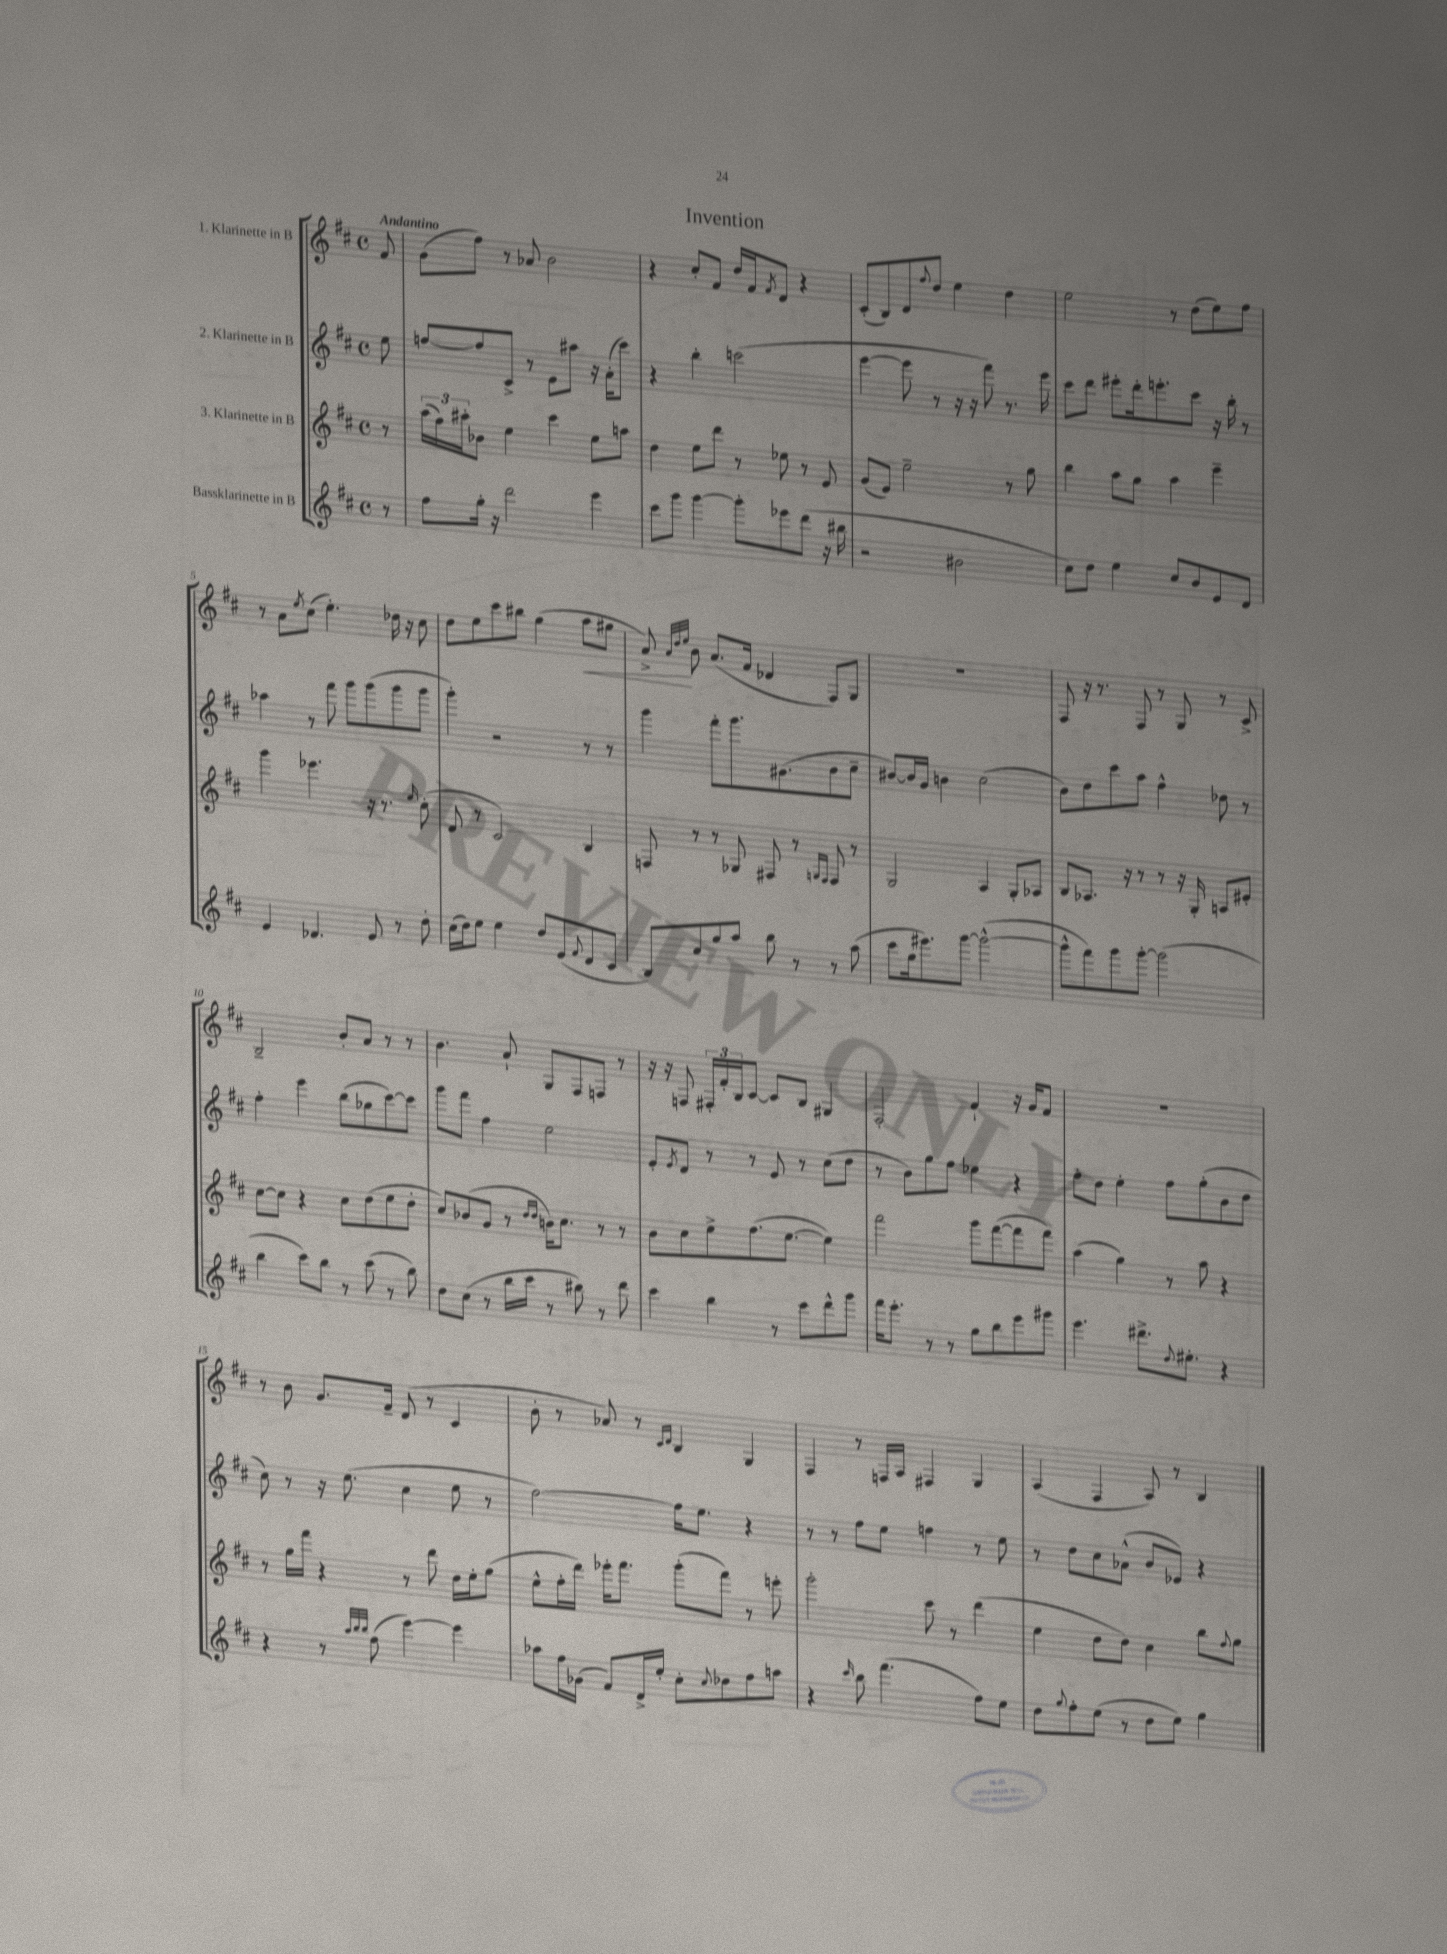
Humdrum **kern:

**kern	**kern	**kern	**kern	**dynam
*part4	*part3	*part2	*part1	*part1
*staff4	*staff3	*staff2	*staff1	*staff1
*I"Bassklarinette in B	*I"3. Klarinette in B	*I"2. Klarinette in B	*I"1. Klarinette in B	*
*clefG2	*clefG2	*clefG2	*clefG2	*
*k[f#c#]	*k[f#c#]	*k[f#c#]	*k[f#c#]	*
*M4/4	*M4/4	*M4/4	*M4/4	*
*met(c)	*met(c)	*met(c)	*met(c)	*
=	=	=	=	=
!	!	!	!LO:TX:a:B:t=Andantino	!
8r	8r	8ee\	8f#/	.
=1	=1	=1	=1	=1
8ff#\L	(24aa\LL	[8ffn/L	(8g\L	.
.	24ff#\)	.	.	.
.	24aa#X'\J	.	.	.
16gg'\Jk	8b-X\J	8ff/]	8ff#\J)	.
16r	.	.	.	.
2ddd\	4ee\	8c#^/J	8r	.
.	.	8r	8a-X/	.
.	4ccc#\	8e\L	2b\	.
.	.	8aa#X\J	.	.
4eee\	8ee\L	16r	.	.
.	.	(16a'\KL	.	.
.	8aan\J	8ccc#\J)	.	.
=2	=2	=2	=2	=2
8ccc#\L	4dd\	4r	4r	.
8ggg\J	.	.	.	.
[4ggg\	8ee\L	4bb'\	8cc#'/L	.
.	8ddd\J	.	8f#/J	.
8ggg'\L]	8r	(2cccn\	16dd/LL	.
.	.	.	16f#/J	.
.	.	.	8qf#/	.
8eee-X\	8ee-X\	.	8d/J	.
(8ddd\J	8r	.	4r	.
16r	8e/	.	.	.
16bb#X\	.	.	.	.
=3	=3	=3	=3	=3
2r	(8g/L	[4eee\	(8c#'/L	.
.	8e/J)	.	8B/)	.
.	2ee~\	8eee\]	8d/	.
.	.	.	8qqff#/	.
.	.	8r	8dd/J	.
2b#X\	.	16r	4ee\	.
.	.	16r	.	.
.	.	8fff#\)	.	.
.	8r	8.r	4dd\	.
.	8gg\	.	.	.
.	.	16eee\	.	.
=4	=4	=4	=4	=4
8cc#\L)	4bb\	8ccc#\L	2ee\	.
8dd\J	.	8ddd\J	.	.
4ee\	8aa\L	8eee#X'\L	.	.
.	8gg\J	16ddd'\k	.	.
.	.	8.eeen'\	.	.
8cc#/L	4aa\	.	8r	.
8b/	.	8ccc#\J	(8dd\L	.
8e/	4eee~\	16r	8ee\)	.
.	.	16bb'\	.	.
8d/J	.	8r	8ff#\J	.
!!LO:LB:g=z
=5	=5	=5	=5	=5
4e/	4ggg\	4aa-X\	8r	.
.	.	.	8a\L	.
.	.	.	8qee/	.
4.d-X/	4.eee-X\	8r	(8cc#\J	.
.	.	8fff#\	4.ee'\)	.
.	.	8ggg\L	.	.
8e/	16r	(8ggg\	.	.
.	8.r	.	.	.
8r	.	8ggg\	16dd-X\	.
.	.	.	16r	.
.	16qqee/	.	.	.
8dd'\	(8cc#'\	8ggg\J	8cc#\	.
=6	=6	=6	=6	=6
(16cc#\LL	8d/	4ggg'\)	8dd\L	.
16dd\J)	.	.	.	.
8ee\J	8r	.	8ee\	.
4ee\	2c#/)	2r	8ccc#\	.
.	.	.	8bb#X\J	.
8dd/L	.	.	(4gg\	.
(8e/	.	.	.	.
8qqf#/	.	.	.	.
!	!	!	!	!LO:HP:b
8d/	4B/	8r	8aa\L	<
8c#/J	.	8r	8gg#X\J	.
=7	=7	=7	=7	=7
8B/L)	8Fn/	4ggg\	8a^/)	.
.	.	.	32qqa/LLL	.
.	.	.	32qqdd/	.
.	.	.	32qqee/JJJ	.
8cc#/	8r	.	8b\	[
8gg/	8r	8fff#'\L	(8.a/L	.
8aa/J	8G-X/	8.ggg\	.	.
.	.	.	16f#/Jk	.
8bb\	8F#X/	.	4d-X/	.
.	.	(8.g#X\	.	.
8r	8r	.	.	.
.	16qqGn/LL	.	.	.
.	16qqF#/JJ	.	.	.
8r	8F#/	8b\	8F#/L)	.
(8aa\	8r	8cc#~\J	8G/J	.
=8	=8	=8	=8	=8
8ccc#\L	2G/	[8b#X/L)	1r	.
16gg\k	.	16b#/L]	.	.
8.eee#X\)	.	16g/JJ	.	.
.	.	4bn\	.	.
[8ggg\J	.	.	.	.
(2ggg^^\_	4A/	(2cc#\	.	.
.	8G'/L	.	.	.
.	8A-X/J	.	.	.
=9	=9	=9	=9	=9
8ggg^^\L]	8B/L	8b\L)	8F#/	.
8fff#\)	8.A-X/J	8dd\	16r	.
.	.	.	8.r	.
8ggg\	.	8ccc#\	.	.
.	16r	.	.	.
[8ggg'\J	8r	8aa\J	8F#/	.
(2ggg\]	8r	4ff#^^\	8r	.
.	16r	.	8G/	.
.	16G'/	.	.	.
.	8An/L	8dd-X\	8r	.
.	8e#X'/J	8r	8c#^/	.
!!LO:LB:g=z
=10	=10	=10	=10	=10
4bb\	[8cc#\L	4ff#'\	2B~/	.
.	8cc#\J]	.	.	.
8ccc#\L)	4r	4eee\	.	.
8bb\J	.	.	.	.
8r	8cc#\L	(8bb\L	8b'/L	.
(8ccc#\	(8dd\	8gg-X\	8a/J	.
8r	8ee\	[8ccc#\)	8r	.
8bb\)	8dd'\J	8ccc#\J]	8r	.
=11	=11	=11	=11	=11
8dd\L	8cc#/L)	8ggg\L	4.b\	.
(8cc#\J	(8b-X/	8fff#\J	.	.
8r	8g/J	4ff#\	.	.
16bb\LL	8r	.	8a`/	.
16ccc#\JJ	.	.	.	.
.	16qqdd/LL	.	.	.
.	16qqdd/JJ	.	.	.
8r	16bn\KL)	2ee\	8G/L	.
.	8.cc#\J	.	.	.
8bb#X\)	.	.	8F#/	.
8r	8r	.	8Fn/J	.
8ddd\	8r	.	8r	.
=12	=12	=12	=12	=12
4ccc#\	8b\L	8e'/L	16r	.
.	.	.	16r	.
.	.	8qe/	.	.
.	8cc#\	8d/J	8Fn/	.
4bb\	8ee^\	8r	24F#X'/LL	.
.	.	.	24f#'/	.
.	.	.	24B/J	.
.	(8.ff#\	8r	[8c#/J	.
8r	.	8e/	8c#/L]	.
.	[8.ee\J	.	.	.
8ccc#\L	.	8r	8B/J	.
8ddd^^\	4ee\])	(8cc#\L	4G#X/	.
8ggg\J	.	8dd\J	.	.
=13	=13	=13	=13	=13
16fff#\KL	2fff#\	8r	2F#'/	.
8.eee'\J	.	.	.	.
.	.	8b\L)	.	.
8r	.	8gg\	.	.
8r	.	8ff#\J	.	.
8gg\L	8ggg\L	4ee-X\	4f#`/	.
8bb\	([8fff#\	.	.	.
8eee\	8fff#\]	4r	16r	.
.	.	.	16g/KL	.
8ggg#X\J	8fff#\J)	.	8f#/J	.
=14	=14	=14	=14	=14
4.eee\	(4aa\	8ff#'\L	1r	.
.	.	8dd\J	.	.
.	4gg\)	4ee'\	.	.
8.ddd#X^\L	.	.	.	.
.	8r	8ff#\L	.	.
8qqdd/	.	.	.	.
8.ee#X'\J	.	.	.	.
.	8aa\	(8gg'\	.	.
4r	4r	8b\	.	.
.	.	8dd\J	.	.
!!LO:LB:g=z
=15	=15	=15	=15	=15
4r	8r	8cc#\)	8r	.
.	16gg\LL	8r	8b\	.
.	16fff#\JJ	.	.	.
8r	4r	16r	8.g/L	.
.	.	(8.ee\	.	.
32qqaa/LLL	.	.	.	.
32qqbb/	.	.	.	.
32qqbb/JJJ	.	.	.	.
(8ff#\	.	.	.	.
.	.	.	16f#~/Jk	.
[4eee\)	8r	4cc#\	(8d/	.
.	8ddd\	.	8r	.
4eee\]	16dd\LL	8ee\	4c#/	.
.	16ee'\J	.	.	.
.	(8gg\J	8r	.	.
=16	=16	=16	=16	=16
8aa-X\L	8ee^^\L	[2ff#\)	8b'\	.
16ff#\L	16ff#'\L	.	8r	.
(16g-X\JJ	16ddd\JJ)	.	.	.
8f#/L)	16eee-X'\KL	.	8a-X/)	.
.	8.fff#\J	.	.	.
16d^/L	.	.	8r	.
16ee'/JJ	.	.	.	.
.	.	.	16qqc#/LL	.
.	.	.	16qqd/JJ	.
8cc#'\L	(8ggg'\L	16ff#\KL]	4B/	.
.	.	8.ee\J	.	.
8qqcc#/	.	.	.	.
8dd-X\	8fff#\J)	.	.	.
8ff#\	8r	4r	4G/	.
8aan\J	8eeen'\	.	.	.
=17	=17	=17	=17	=17
4r	2ggg'\	8r	4F#/	.
.	.	8r	.	.
16qqccc#/	.	.	.	.
8bb\	.	8ff#\L	8r	.
(4.fff#\	.	8ee\J	16Fn/LL	.
.	.	.	16A/JJ	.
.	8ccc#\	4ffn\	4F#X/	.
.	8r	.	.	.
8ff#\L)	(4ddd\	8r	4G/	.
8ee\J	.	8ee\	.	.
=18	=18	=18	=18	=18
8dd\L	4ee\	8r	(4A/	.
8qqgg/	.	.	.	.
8ff#'\	.	8dd\L	.	.
(8ee\J	8dd\L	8cc#\	4F#/	.
8r	8dd\J)	(8a-X^^\J	.	.
8dd\L	4cc#\	8b/L	8A/)	.
8ee\J)	.	8e-X/J)	8r	.
4gg\	8bb\L	4r	4B/	.
.	8qqff#/	.	.	.
.	8gg\J	.	.	.
==	==	==	==	==
*-	*-	*-	*-	*-
